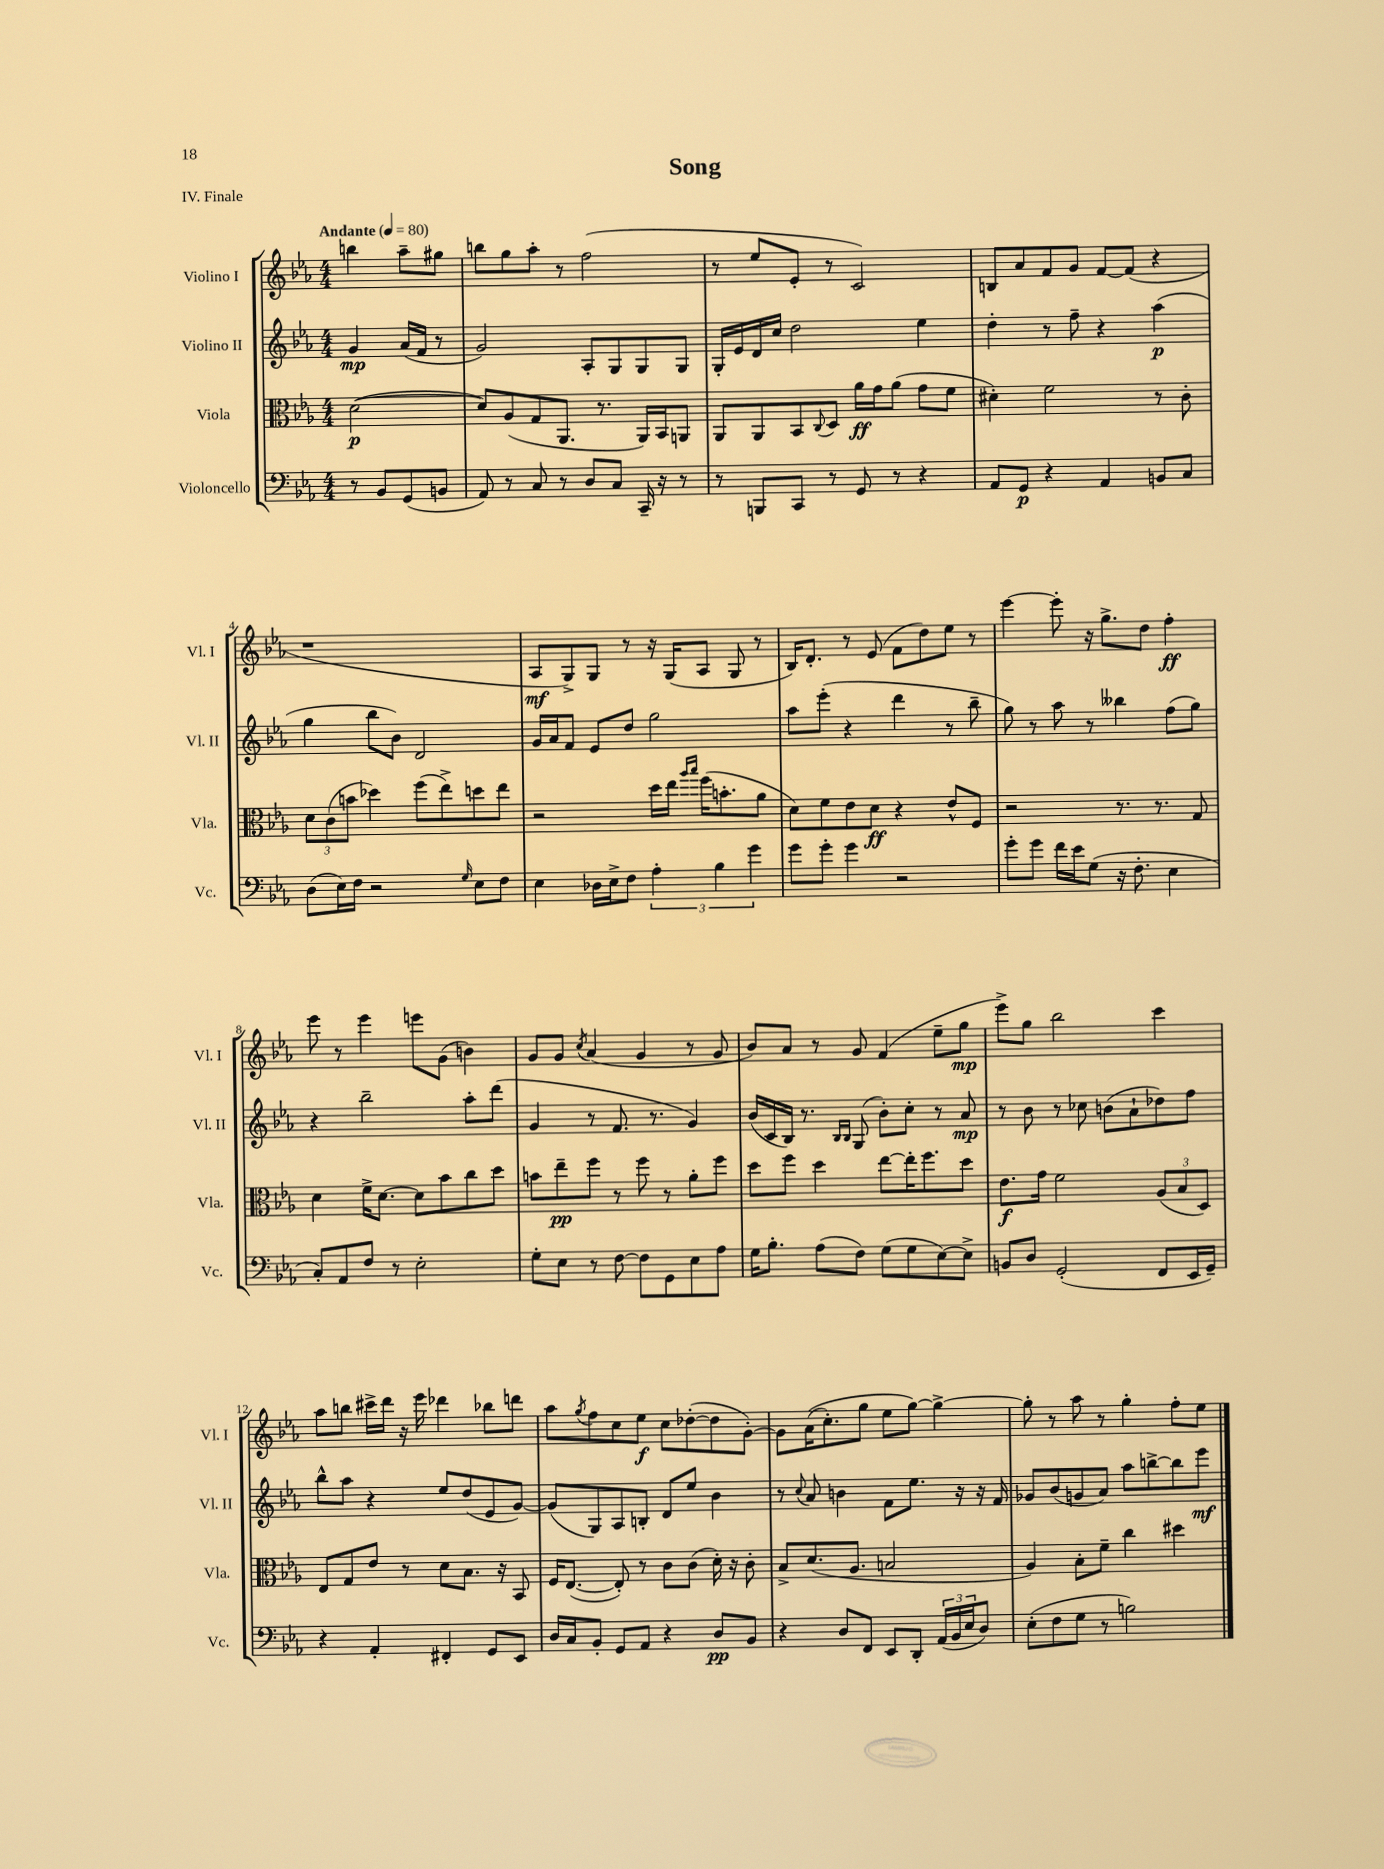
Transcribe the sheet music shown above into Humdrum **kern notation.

**kern	**dynam	**kern	**dynam	**kern	**dynam	**kern	**dynam
*part4	*part4	*part3	*part3	*part2	*part2	*part1	*part1
*staff4	*staff4	*staff3	*staff3	*staff2	*staff2	*staff1	*staff1
*I"Violoncello	*	*I"Viola	*	*I"Violino II	*	*I"Violino I	*
*I'Vc.	*	*I'Vla.	*	*I'Vl. II	*	*I'Vl. I	*
*clefF4	*	*clefC3	*	*clefG2	*	*clefG2	*
*k[b-e-a-]	*	*k[b-e-a-]	*	*k[b-e-a-]	*	*k[b-e-a-]	*
*M4/4	*	*M4/4	*	*M4/4	*	*M4/4	*
*MM80	*	*MM80	*	*MM80	*	*MM80	*
=	=	=	=	=	=	=	=
!	!	!	!	!	!	!LO:TX:a:B:t=Andante	!
8r	.	([2d\	p	4g/	mp	4bbn\	.
8BB-/L	.	.	.	.	.	.	.
(8GG/	.	.	.	(16a-/LL	.	8aa-~\L	.
.	.	.	.	16f/JJ	.	.	.
8BBn/J	.	.	.	8r	.	8gg#X\J	.
=1	=1	=1	=1	=1	=1	=1	=1
8AA-/)	.	8d/L])	.	2g/)	.	8bbn\L	.
8r	.	(8A-/	.	.	.	8gg\	.
8C/	.	8G/	.	.	.	8aa-'\J	.
8r	.	8.AA-/J	.	.	.	8r	.
8D/L	.	.	.	8A-'/L	.	(2ff\	.
.	.	8.r	.	.	.	.	.
8C/J	.	.	.	8G/	.	.	.
16CC~/	.	16AA-/LL)	.	8G/	.	.	.
16r	.	16BB-/J	.	.	.	.	.
8r	.	8AAn/J	.	8G/J	.	.	.
=2	=2	=2	=2	=2	=2	=2	=2
8r	.	8AA-/L	.	16G'/LL	.	8r	.
.	.	.	.	16e-/	.	.	.
8BBBn/L	.	8AA-/	.	16d/	.	8ee-/L	.
.	.	.	.	16cc/JJ	.	.	.
8CC/J	.	8BB-/	.	2dd\	.	8e-'/J	.
.	.	8qqC/	.	.	.	.	.
8r	.	8D/J	.	.	.	8r	.
8GG/	.	16a-\LL	ff	.	.	2c/)	.
.	.	16g\J	.	.	.	.	.
8r	.	(8a-\J	.	.	.	.	.
4r	.	8g\L	.	4ee-\	.	.	.
.	.	8f\J	.	.	.	.	.
=3	=3	=3	=3	=3	=3	=3	=3
8AA-/L	.	4d#X'\)	.	4dd'\	.	8Bn/L	.
8GG/J	p	.	.	.	.	8a-/	.
4r	.	2f\	.	8r	.	8f/	.
.	.	.	.	8ff~\	.	8g/J	.
4AA-/	.	.	.	4r	.	[8f/L	.
.	.	.	.	.	.	(8f/J]	.
8BBn/L	.	8r	.	(4aa-\	p	4r	.
8C/J	.	8c'\	.	.	.	.	.
!!LO:LB:g=z
=4	=4	=4	=4	=4	=4	=4	=4
(8D\L	.	12d\L	.	4gg\	.	1r	.
.	.	(12c\	.	.	.	.	.
16E-\L)	.	.	.	.	.	.	.
.	.	12bn\J	.	.	.	.	.
16F\JJ	.	.	.	.	.	.	.
2r	.	4dd-X\)	.	8bb-\L	.	.	.
.	.	.	.	8b-\J)	.	.	.
.	.	(8ff\L	.	2d/	.	.	.
.	.	8ee-^\)	.	.	.	.	.
16qqG/	.	.	.	.	.	.	.
8E-\L	.	8ddn\	.	.	.	.	.
8F\J	.	8ee-\J	.	.	.	.	.
=5	=5	=5	=5	=5	=5	=5	=5
4E-\	.	2r	.	16g/LL	.	8A-/L	mf
.	.	.	.	16a-/J	.	.	.
.	.	.	.	8f/J	.	8G^/)	.
16D-X\LL	.	.	.	8e-/L	.	8G/J	.
16E-^\J	.	.	.	.	.	.	.
8F\J	.	.	.	8dd/J	.	8r	.
6A-'\	.	16dd\LL	.	2gg\	.	16r	.
.	.	16ee-\JJ	.	.	.	(16G/KL	.
.	.	16qqaa-/LL	.	.	.	.	.
.	.	16qqbb-/JJ	.	.	.	.	.
.	.	(16ff\KL	.	.	.	8A-/J	.
6B-\	.	.	.	.	.	.	.
.	.	8.bn'\	.	.	.	.	.
.	.	.	.	.	.	8G/	.
6g\	.	.	.	.	.	.	.
.	.	8a-\J	.	.	.	8r	.
=6	=6	=6	=6	=6	=6	=6	=6
8g\L	.	8d\L)	.	8aa-\L	.	16B-/KL)	.
.	.	.	.	.	.	8.d'/J	.
8g'\J	.	8f\	.	(8eee-'\J	.	.	.
4g\	.	8e-\	.	4r	.	8r	.
.	.	8d\J	ff	.	.	(8e-/	.
2r	.	4r	.	4ddd\	.	8f\L	.
.	.	.	.	.	.	8dd\)	.
.	.	8e-^^/L	.	8r	.	8ee-\J	.
.	.	8F/J	.	8bb-~\	.	8r	.
=7	=7	=7	=7	=7	=7	=7	=7
8g'\L	.	2r	.	8gg\)	.	[4eee-\	.
8g\J	.	.	.	8r	.	.	.
16f\LL	.	.	.	8aa-\	.	8eee-'\]	.
16e-\J	.	.	.	.	.	.	.
(8G\J	.	.	.	8r	.	16r	.
.	.	.	.	.	.	8.gg^\L	.
16r	.	8.r	.	4bb--X\	.	.	.
8.F'\	.	.	.	.	.	.	.
.	.	.	.	.	.	8dd\J	.
.	.	8.r	.	.	.	.	.
4E-\	.	.	.	(8ff\L	.	4ff'\	ff
.	.	8G/	.	8gg\J)	.	.	.
!!LO:LB:g=z
=8	=8	=8	=8	=8	=8	=8	=8
8C'/L)	.	4d\	.	4r	.	8eee-\	.
8AA-/	.	.	.	.	.	8r	.
8F/J	.	16f^\KL	.	2bb-~\	.	4eee-\	.
.	.	[8.d\J	.	.	.	.	.
8r	.	.	.	.	.	.	.
2E-'\	.	8d\L]	.	.	.	8eeen\L	.
.	.	8b-\	.	.	.	(8g\J	.
.	.	8cc\	.	8aa-'\L	.	4bn\)	.
.	.	8dd\J	.	(8ddd\J	.	.	.
=9	=9	=9	=9	=9	=9	=9	=9
8G'\L	.	8bn\L	.	4g/	.	8g/L	.
8E-\J	.	8ee-~\	pp	.	.	8g/J	.
.	.	.	.	.	.	8qcc/	.
8r	.	8ff\J	.	8r	.	(4a-/	.
[8F\	.	8r	.	8.f/	.	.	.
8F\L]	.	8ff\	.	.	.	4g/	.
.	.	.	.	8.r	.	.	.
8GG\	.	8r	.	.	.	.	.
8E-\	.	8a-'\L	.	4g/)	.	8r	.
8A-\J	.	8ff\J	.	.	.	8g/	.
=10	=10	=10	=10	=10	=10	=10	=10
16G\KL	.	8dd\L	.	(16b-/LL	.	8b-/L)	.
8.B-'\J	.	.	.	16c/	.	.	.
.	.	8ff\J	.	16B-/JJ)	.	8a-/J	.
.	.	.	.	8.r	.	.	.
(8A-\L	.	4dd\	.	.	.	8r	.
.	.	.	.	16qqB-/LL	.	.	.
.	.	.	.	16qqB-/JJ	.	.	.
8F\J)	.	.	.	(8G/	.	8g/	.
(8G\L	.	[8ee-\L	.	8b-'\L)	.	(4f/	.
8G\	.	16ee-'\K]	.	8cc'\J	.	.	.
.	.	8.ff\	.	.	.	.	.
[8E-\)	.	.	.	8r	.	8ee-~\L	.
8E-^\J]	.	8dd\J	.	8a-/	mp	8gg\J	mp
=11	=11	=11	=11	=11	=11	=11	=11
8BBn/L	.	8.e-\L	f	8r	.	8eee-^\L)	.
8D/J	.	.	.	8b-\	.	8gg\J	.
.	.	16g\Jk	.	.	.	.	.
(2GG'/	.	2f\	.	8r	.	2bb-\	.
.	.	.	.	8cc-X\	.	.	.
.	.	.	.	(8bn\L	.	.	.
.	.	.	.	8a-`\	.	.	.
8FF/L	.	(12A-/L	.	8dd-X\)	.	4ccc\	.
.	.	12B-/	.	.	.	.	.
16EE-/L	.	.	.	8ff\J	.	.	.
.	.	12D/J)	.	.	.	.	.
16GG~/JJ)	.	.	.	.	.	.	.
!!LO:LB:g=z
=12	=12	=12	=12	=12	=12	=12	=12
4r	.	8E-/L	.	8bb-^^\L	.	8aa-\L	.
.	.	8G/	.	8aa-\J	.	8bbn\J	.
4AA-'/	.	8e-/J	.	4r	.	16ccc#X^\LL	.
.	.	.	.	.	.	16ddd\JJ	.
.	.	8r	.	.	.	16r	.
.	.	.	.	.	.	16eee-\	.
4FF#X'/	.	8d\L	.	8ee-/L	.	4ddd-X\	.
.	.	8.B-\J	.	(8dd/	.	.	.
8GG/L	.	.	.	8e-/	.	8bb-X\L	.
.	.	16r	.	.	.	.	.
8EE-/J	.	8BB-/	.	[8g/J)	.	8dddn\J	.
=13	=13	=13	=13	=13	=13	=13	=13
16D/LL	.	16F/KL	.	(8g/L]	.	8aa-\L	.
16C/J	.	([8.E-/J	.	.	.	.	.
.	.	.	.	.	.	8qgg/	.
8BB-'/J	.	.	.	8G/)	.	8ff\	.
8GG/L	.	8E-'/])	.	8A-/	.	8cc\	.
8AA-/J	.	8r	.	8Bn'/J	.	8ee-\J	f
4r	.	8c\L	.	8d/L	.	8cc\L	.
.	.	(8c\J	.	8ee-/J	.	([8dd-X'\	.
8D/L	pp	16d'\)	.	4b-\	.	8dd-\]	.
.	.	16r	.	.	.	.	.
8BB-/J	.	8c'\	.	.	.	[8g'\J)	.
=14	=14	=14	=14	=14	=14	=14	=14
4r	.	8B-^/L	.	8r	.	8g\L]	.
.	.	.	.	8qqcc/	.	.	.
.	.	(8.d/	.	8a-/	.	((16a-\K	.
.	.	.	.	.	.	8.cc'\)	.
8D/L	.	.	.	4bn\	.	.	.
.	.	8.A-/J	.	.	.	.	.
8FF/J	.	.	.	.	.	8gg\J	.
8EE-/L	.	2Bn/	.	8f\L	.	8ee-\L	.
8DD'/J	.	.	.	8.ee-\J	.	[8gg\J)	.
(24AA-/LL	.	.	.	.	.	4gg^\_	.
24BB-/	.	.	.	.	.	.	.
.	.	.	.	16r	.	.	.
24E-/J	.	.	.	.	.	.	.
8D/J)	.	.	.	16r	.	.	.
.	.	.	.	16f/	.	.	.
=15	=15	=15	=15	=15	=15	=15	=15
(8E-'\L	.	4A-/)	.	8g-X/L	.	8gg'\]	.
8F\	.	.	.	(8b-/	.	8r	.
8G\J	.	8B-'\L	.	8gn/	.	8aa-\	.
8r	.	8f~\J	.	8a-/J)	.	8r	.
2Bn\)	.	4cc\	.	8aa-\L	.	4gg'\	.
.	.	.	.	[8bbn^\	.	.	.
.	.	4dd#X\	.	8bb\]	.	8ff'\L	.
.	.	.	.	8eee-\J	mf	8ee-\J	.
==	==	==	==	==	==	==	==
*-	*-	*-	*-	*-	*-	*-	*-
